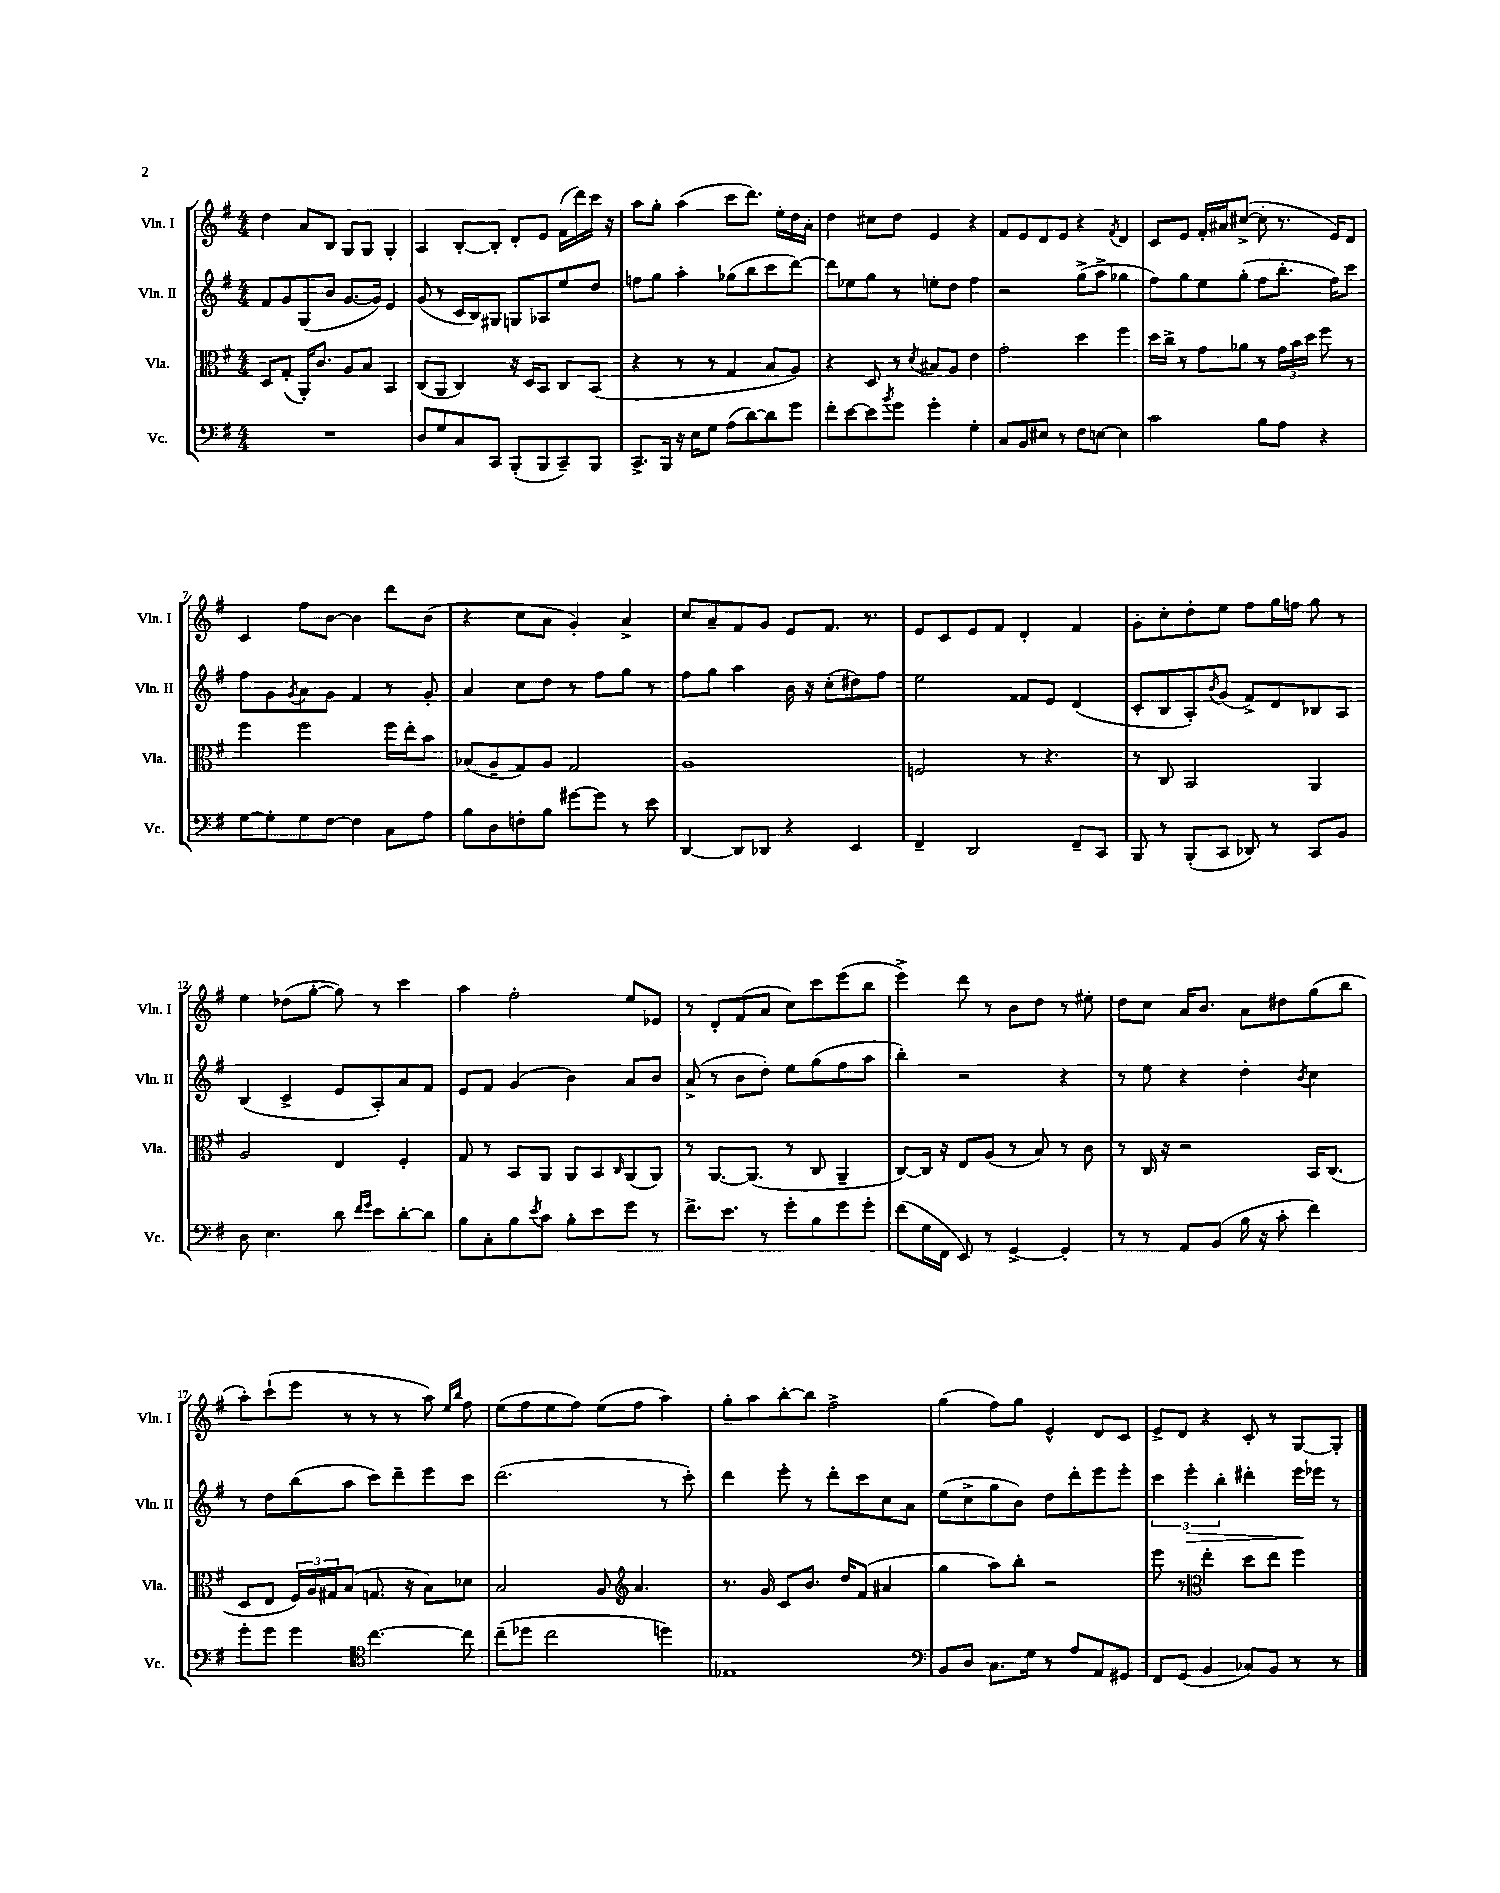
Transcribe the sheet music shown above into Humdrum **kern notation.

**kern	**kern	**kern	**dynam	**kern
*part4	*part3	*part2	*part2	*part1
*staff4	*staff3	*staff2	*staff2	*staff1
*I"Vc.	*I"Vla.	*I"Vln. II	*	*I"Vln. I
*I'Vc.	*I'Vla.	*I'Vln. II	*	*I'Vln. I
*clefF4	*clefC3	*clefG2	*	*clefG2
*k[f#]	*k[f#]	*k[f#]	*	*k[f#]
*M4/4	*M4/4	*M4/4	*	*M4/4
=1	=1	=1	=1	=1
1r	8D/L	8f#/L	.	4dd\
.	(8G'/J	8g/	.	.
.	16AA'/KL)	(8G/	.	8a/L
.	8.c/J	.	.	.
.	.	8b/J	.	8B/J
.	8A/L	[8.g/L	.	8G/L
.	8B/J	.	.	8G/J
.	.	16g/Jk])	.	.
.	4BB/	4e/	.	4G'/
=2	=2	=2	=2	=2
8D/L	(8C/L	(8g/	.	4A/
8G/	8AA/J	8r	.	.
8C/	4C/)	16c/LL	.	[8B'/L
.	.	16B/J)	.	.
8CC/J	.	8G#X/J	.	8B'/J]
(8BBB'/L	16r	8Gn/L	.	8d'/L
.	16D/KL	.	.	.
8BBB/	8BB/J	8A-X/	.	8e/J
8CC~/)	8C/L	8ee/	.	(16f#\LL
.	.	.	.	16ddd\)
8BBB/J	(8BB/J	8dd/J	.	16ccc\JJ
.	.	.	.	16r
=3	=3	=3	=3	=3
8.CC^/L	4r	8ffn\L	.	8aa\L
.	.	8gg\J	.	8gg'\J
16BBB/Jk	.	.	.	.
16r	8r	4aa'\	.	(4aa\
16E\KL	.	.	.	.
8G\J	8r	.	.	.
(8A\L	4G/	(8gg-X\L	.	8ccc\L
[8d\)	.	8bb\	.	8.ddd\J)
8d\]	8B/L	8ccc\	.	.
.	.	.	.	16ee'\LL
8g\J	8A/J)	[8ddd\J)	.	16dd\
.	.	.	.	16a'\JJ
=4	=4	=4	=4	=4
8f#'\L	4r	8ddd\L]	.	4dd\
[8e\	.	8ee-X\	.	.
8e\]	8D/	8gg\J	.	8cc#X\L
8qb/	.	.	.	.
8g\J	8r	8r	.	8dd\J
.	8qd/	.	.	.
4g'\	8B#X/L	8een'\L	.	4e/
.	8A/J	8dd\J	.	.
4G'\	4e\	4ff#\	.	4r
=5	=5	=5	=5	=5
8C/L	2g'\	2r	.	8f#/L
8BB/	.	.	.	8e/
8E#X/J	.	.	.	8d/
8r	.	.	.	8e/J
8F#\L	4dd\	(8gg^\L	.	4r
[8En\J	.	8aa^\J	.	.
.	.	.	.	8qf#/
4E\]	4ff#\	4gg-X\	.	4d/
=6	=6	=6	=6	=6
2c\	16dd\LL	8ff#\L)	.	8c/L
.	16cc^\JJ	.	.	.
.	8r	8gg\	.	8e/J
.	8g\L	8ee\	.	16f#'/LL
.	.	.	.	16a#X/J
.	8a-X\J	(8gg'\J	.	([8cc#X^/J
8B\L	8r	8ff#\L	.	8cc#'\]
8A\J	24g\LL	8.bb'\J	.	8.r
.	24b\	.	.	.
.	24dd\JJ	.	.	.
4r	8ff#\	.	.	.
.	.	16ff#\KL)	.	16e/KL)
.	8r	8ccc\J	.	8d/J
!!LO:LB:g=z
=7	=7	=7	=7	=7
[8G\L	4ff#\	8ff#\L	.	4c/
8G'\]	.	8g\	.	.
.	.	8qg/	.	.
8G\	2ff#\	8a\	.	8ff#\L
[8F#\J	.	8g\J	.	[8b\J
4F#\]	.	4f#/	.	4b\]
8C\L	16ff#\LL	8r	.	8ddd\L
.	16ee'\J	.	.	.
8A\J	8b\J	8g'/	.	(8b\J
=8	=8	=8	=8	=8
8B\L	(8B-X/L	4a/	.	4r
8D\	8A~/	.	.	.
8Fn'\	8G/)	8cc\L	.	8cc\L
8B\J	8A/J	8dd\J	.	8a\J
[8g#X\L	2G/	8r	.	4g'/)
8g#\J]	.	8ff#\L	.	.
8r	.	8gg\J	.	4a^/
8e\	.	8r	.	.
=9	=9	=9	=9	=9
[4DD/	1A	8ff#\L	.	8cc/L
.	.	8gg\J	.	8a~/
8DD/L]	.	4aa\	.	8f#/
8DD-X/J	.	.	.	8g/J
4r	.	16b\	.	8e/L
.	.	16r	.	.
.	.	(8cc'\L	.	8.f#/J
4EE/	.	8dd#X\)	.	.
.	.	.	.	8.r
.	.	8ff#\J	.	.
=10	=10	=10	=10	=10
4FF#~/	2Fn/	2ee\	.	8e/L
.	.	.	.	8c/
2DD/	.	.	.	8e/
.	.	.	.	8f#/J
.	8r	8f##X/L	.	4d'/
.	4.r	8e/J	.	.
8FF#~/L	.	(4d/	.	4f#/
8CC/J	.	.	.	.
=11	=11	=11	=11	=11
8BBB/	8r	8c'/L	.	8g'\L
8r	8C/	8B/	.	8cc'\
(8BBB'/L	2BB/	8A'/)	.	8dd'\
.	.	8qb/	.	.
8CC/J	.	(8g/J	.	8ee\J
8DD-X/)	.	8f#^/L)	.	8ff#\L
8r	.	8d/	.	16gg\L
.	.	.	.	16ffn\JJ
8CC/L	4AA/	8B-X/	.	8gg\
8BB/J	.	8A/J	.	8r
!!LO:LB:g=z
=12	=12	=12	=12	=12
8D\	2A/	(4B/	.	4ee\
4.E\	.	.	.	.
.	.	4c^/	.	(8dd-X\L
.	.	.	.	[8gg'\J
8d\	4E/	8e/L	.	8gg\])
16qqf#/LL	.	.	.	.
16qqg/JJ	.	.	.	.
8e\L	.	8A'/)	.	8r
[8d'\	4F#'/	8a/	.	4ccc\
8d\J]	.	8f#/J	.	.
=13	=13	=13	=13	=13
8B\L	8G/	8e/L	.	4aa\
8C'\	8r	8f#/J	.	.
8B\	8BB/L	(4g/	.	2ff#'\
8qe/	.	.	.	.
8c\J	8AA/J	.	.	.
8B'\L	8AA/L	4b\)	.	.
8e\	8BB/	.	.	.
.	16qqC/	.	.	.
8g\J	(8AA/	8a/L	.	8ee/L
8r	8AA/J)	8b/J	.	8e-X/J
=14	=14	=14	=14	=14
8.f#^\L	8r	(8a^/	.	8r
.	[8.AA/L	8r	.	8d'/L
8.e\J	.	.	.	.
.	.	8b\L	.	(8f#/
.	(8.AA/J]	.	.	.
8r	.	8dd'\J)	.	8a/J
8g'\L	8r	8ee\L	.	8cc\L)
8B\	8C/	(8gg\	.	8ccc\
8g\	4AA~/	8ff#\	.	(8eee\
8g'\J	.	8aa\J	.	8bb\J
=15	=15	=15	=15	=15
(8f#\L	[8C/L)	4bb'\)	.	4eee^\)
16G\L	16C/Jk]	.	.	.
16FF#\JJ	16r	.	.	.
8EE/)	8E/L	2r	.	8ddd\
8r	(8A/J	.	.	8r
[4GG^/	8r	.	.	8b\L
.	8B/)	.	.	8dd\J
4GG'/]	8r	4r	.	8r
.	8c\	.	.	8ee#X'\
=16	=16	=16	=16	=16
8r	8r	8r	.	8dd\L
8r	16C/	8ee\	.	8cc\J
.	16r	.	.	.
8AA/L	2r	4r	.	16a/KL
.	.	.	.	8.b/J
(8BB/J	.	.	.	.
16B\	.	4dd'\	.	8a\L
16r	.	.	.	.
8c'\	.	.	.	8dd#X\
.	.	8qb/	.	.
4f#\)	16BB/KL	4cc\	.	(8gg\
.	(8.C/J	.	.	.
.	.	.	.	8bb\J
!!LO:LB:g=z
=17	=17	=17	=17	=17
8g'\L	8D/L	8r	.	8aa'\L)
8g\J	8E/J	8dd\L	.	(8ccc`\
4g\	24F#/LL)	(8bb\	.	8eee\J
.	24A/	.	.	.
.	24G#X/J	.	.	.
.	(8B/J	8aa\J	.	8r
*clefC4	*	*	*	*
[4.cc\	8.Gn/	8ccc\L)	.	8r
.	.	8ddd~\	.	8r
.	16r	.	.	.
.	8B\L)	8eee\	.	8aa\)
.	.	.	.	16qqee/LL
.	.	.	.	16qqbb/JJ
8cc\]	8d-X\J	8ccc\J	.	8ff#\
=18	=18	=18	=18	=18
(8cc~\L	2B/	(2.ddd\	.	(8ee\L
8dd-X\J	.	.	.	8ff#\
2cc\	.	.	.	8ee\
.	.	.	.	8ff#\J)
.	8A/	.	.	(8ee\L
*	*clefG2	*	*	*
.	4.a/	.	.	8ff#\J
4ddn\)	.	8r	.	4aa\)
.	.	8ccc'\)	.	.
=19	=19	=19	=19	=19
1E-X	8.r	4ddd\	.	8gg'\L
.	.	.	.	8aa\
.	16g/	.	.	.
.	8c/L	8eee'\	.	[8bb'\
.	8.b/J	8r	.	8bb\J]
.	.	8ddd'\L	.	2ff#^\
.	16dd/KL	.	.	.
.	(8f#/J	8ccc\	.	.
.	4a#X/	8cc\	.	.
.	.	8a\J	.	.
=20	=20	=20	=20	=20
*clefF4	*	*	*	*
8BB/L	4gg\	(8ee\L	.	(4gg\
8D/J	.	8cc^\	.	.
8.C\L	8aa\L)	8gg\	.	8ff#\L)
.	8bb'\J	8b\J)	.	8gg\J
16G\Jk	.	.	.	.
8r	2r	8dd\L	.	4e^^/
8A/L	.	8ddd'\	.	.
8AA/	.	8eee\	.	8d/L
8GG#X/J	.	8eee'\J	.	8c/J
=21	=21	=21	=21	=21
8FF#/L	8eee\	6ccc\	.	8e^/L
(8GG/J	8r	.	.	8d/J
!	!	!	!LO:HP:b	!
.	.	6eee'\	>	.
*	*clefC3	*	*	*
4BB/	4ee'\	.	.	4r
.	.	6bb'\	.	.
8C-X/L)	8dd\L	4ddd#X'\	.	8c'/
8BB/J	8ee\J	.	.	8r
8r	4ff#\	16eee\LL	.	[8G/L
.	.	16eee-X\JJ	]	.
8r	.	8r	.	8G'/J]
==	==	==	==	==
*-	*-	*-	*-	*-
